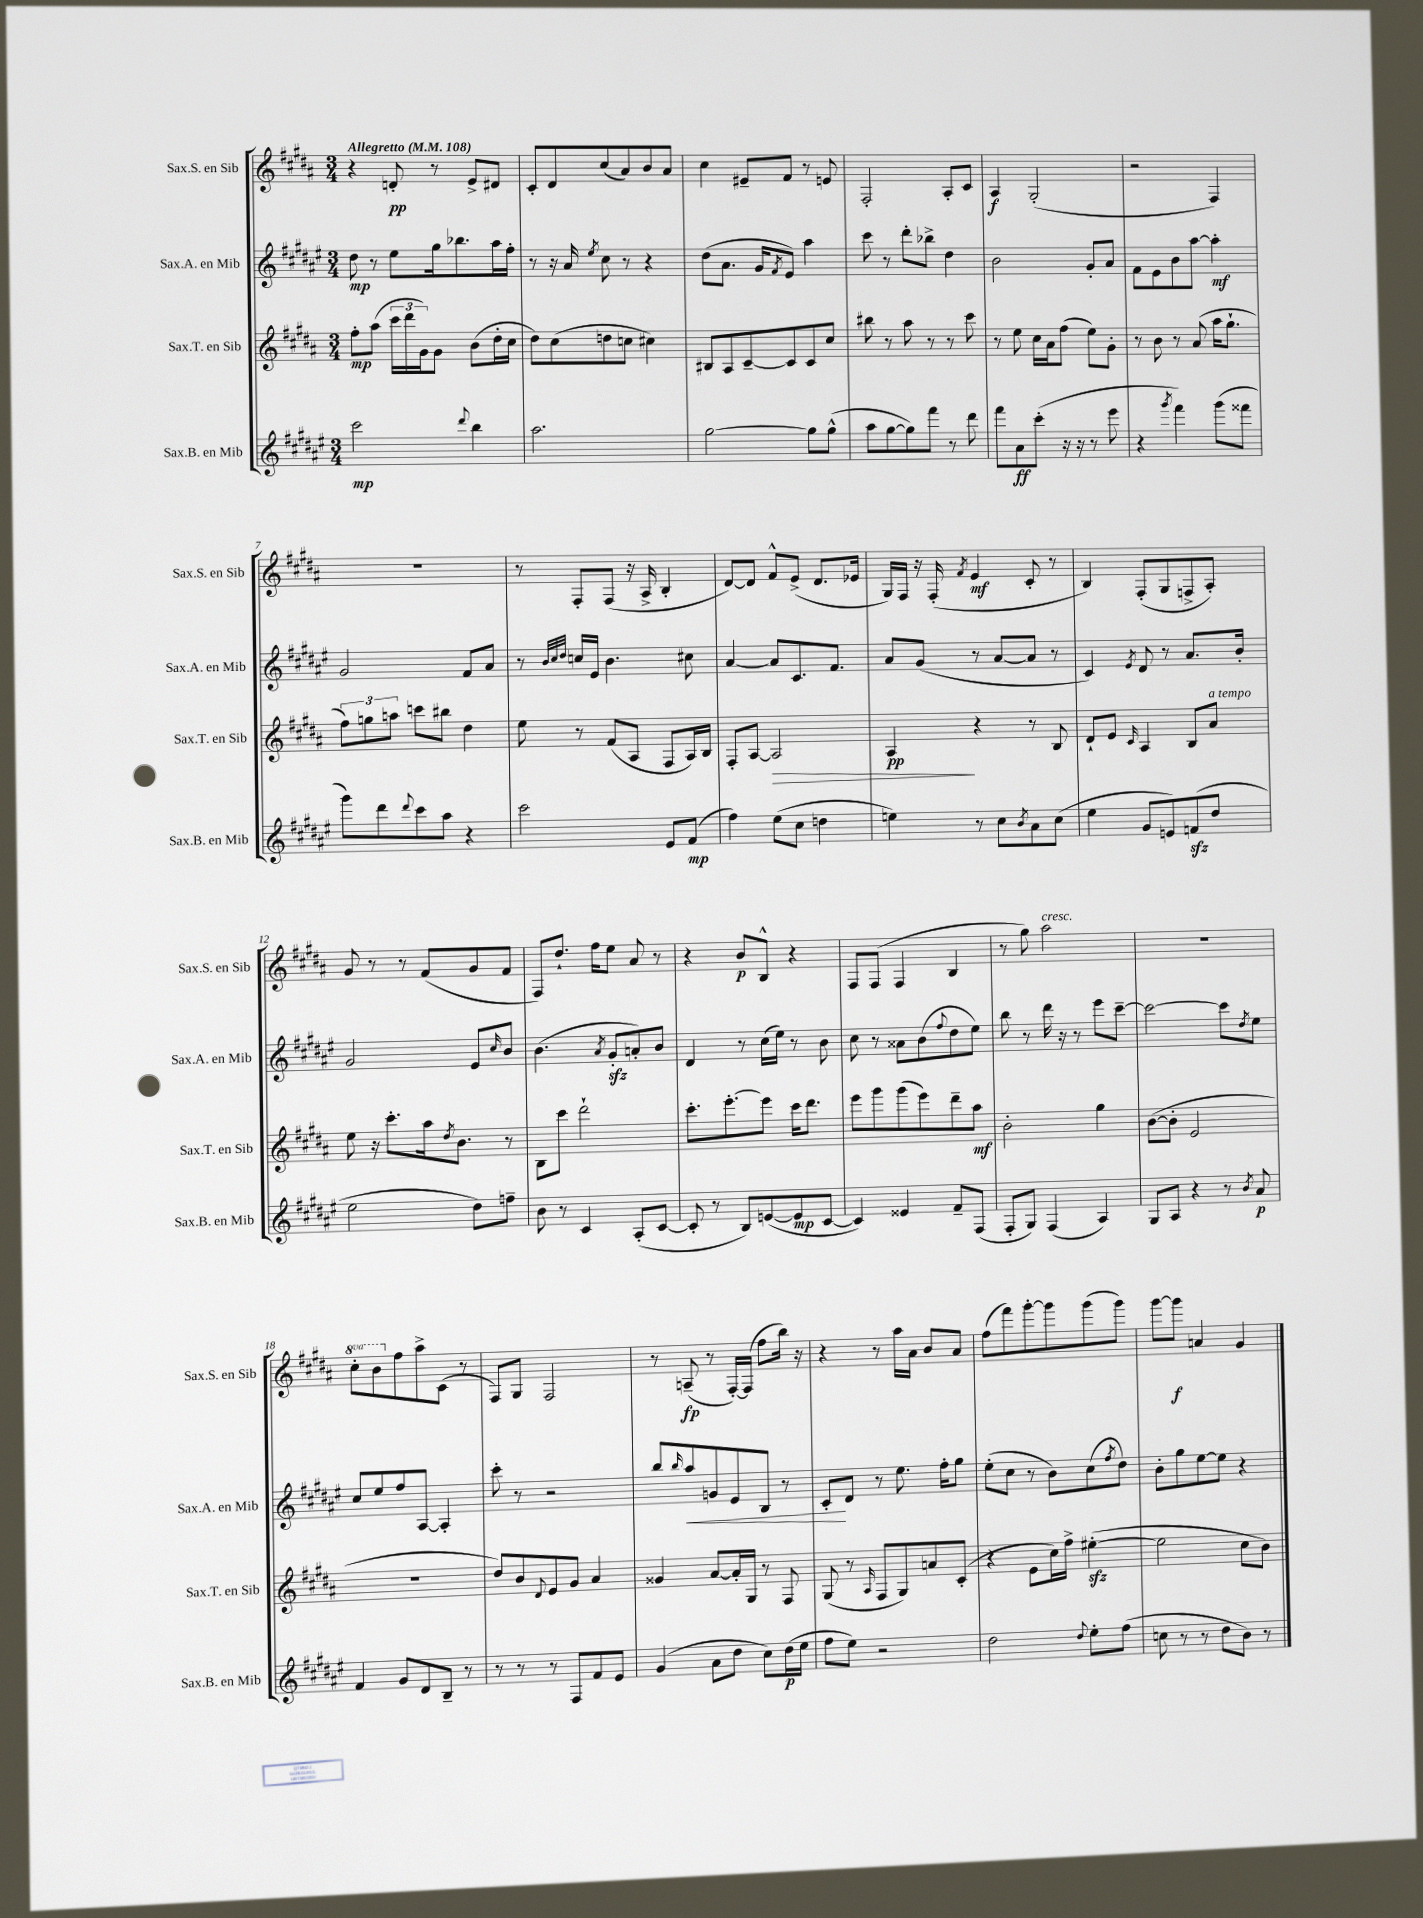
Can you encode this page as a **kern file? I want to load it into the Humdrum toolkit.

**kern	**kern	**kern	**kern
*staff4	*staff3	*staff2	*staff1
*clefG2	*clefG2	*clefG2	*clefG2
*k[f#c#g#d#a#e#]	*k[f#c#g#d#a#]	*k[f#c#g#d#a#e#]	*k[f#c#g#d#a#]
*M3/4	*M3/4	*M3/4	*M3/4
*MM108	*MM108	*MM108	*MM108
2ccc#	8ff#'	8dd#	4r
.	(8aa#	8r	.
.	24ccc#	8ee#	8d'
.	24ddd#	.	.
.	24g#)	.	.
.	8g#	16gg#	8r
.	.	8.bb-	.
8qqddd#	.	.	.
4bb	(8b	.	8e^
.	16dd#'	16aa#	8d#
.	16cc#	16ff#'	.
=	=	=	=
2.aa#	8dd#)	8r	8c#'
.	(8cc#	16r	8d#
.	.	16a#	.
.	.	8qee#	.
.	8dd	8cc#	(8cc#
.	8cc	8r	8a#)
.	4cc#)	4r	8b
.	.	.	8a#
=	=	=	=
[2gg#	8B#	(8dd#	4cc#
.	8A#	8.a#	.
.	[8c#~	.	8e#~
.	.	16g#	.
.	.	8qf#	.
.	8c#]	8e#)	8f#
8gg#]	8c#	4aa#	8r
(8gg#^^	8cc#	.	8e
=	=	=	=
8aa#	8bb#	8ccc#	2F#'
[8gg#	8r	8r	.
8gg#])	8aa#	8ddd#'	.
8fff#	8r	8bb-^	.
8r	8r	4dd#	8A#'
8ddd#	8ccc#	.	8c#
=	=	=	=
8fff#	8r	2b	4A#
8a#	8ee	.	.
(8ccc#'	16cc#	.	(2G#'
.	16a#	.	.
16r	(8ff#	.	.
16r	.	.	.
8r	8ee)	8g#'	.
8eee#	8g#'	8a#	.
=	=	=	=
4r	8r	8f#	2r
.	8b	8e#	.
8qggg#	.	.	.
4fff#)	8r	8b	.
.	(8a#	[8aa#	.
(8ggg#	16aa#	4aa#']	4F#)
.	8.gg#`	.	.
8fff##	.	.	.
=	=	=	=
8ggg#)	12ff#)	2g#	2.r
.	12gg	.	.
8ddd#	.	.	.
.	12aa	.	.
8qqddd#	.	.	.
8ccc#	8ccc	.	.
8aa#	8bb#	.	.
4r	4dd#	8f#	.
.	.	8a#	.
=	=	=	=
2ccc#	8ee	8r	8r
.	.	32qqb	.
.	.	32qqcc#	.
.	.	32qqdd#	.
.	8r	16cc	8F#'
.	.	16e#	.
.	(8f#	4.b	(8F#
.	8A#	.	16r
.	.	.	16A#^
8e#	8F#	.	4B'
(8f#	16A#)	8cc#	.
.	16B	.	.
=	=	=	=
4ff#)	8F#'	[4a#	[8d#)
.	[8A#	.	8d#]
(8ee#	2A#]	8a#]	8f#^^
8cc#	.	8.c#	(8e^
4dd	.	.	8.d#
.	.	8.f#	.
.	.	.	16e-
=	=	=	=
4ee)	4A#	8a#	16G#)
.	.	.	16F#
.	.	(8g#	16r
.	.	.	(16F#'
.	.	.	8qf#
8r	4r	8r	4e
8cc#	.	[8a#	.
8qb	.	.	.
8a#	8r	8a#]	8c#'
(8cc#	8B	8r	8r
=	=	=	=
4ee#	8d#`	4c#)	4B)
.	8e	.	.
.	16qqc#	8qe#	.
8g#	4A#	8d#	(8F#'
8e)	.	8r	8G#
(8f	8B	8.a#	8F^
8dd#	8a#	.	8A#')
.	.	16b'	.
=	=	=	=
2ee#	8ee	2g#	8g#
.	16r	.	8r
.	8.ccc#'	.	.
.	.	.	8r
.	16aa#	.	(8f#
.	8qdd#	.	.
.	8.b	.	.
8dd#)	.	8e#	8g#
.	.	16qqcc#	.
8ff~	8r	8b	8f#
=	=	=	=
8b	8B	(4.b	8F#)
8r	8ccc#	.	8.dd#`
4c#	2ddd#`	.	.
.	.	.	16ff#
.	.	8qa#	.
.	.	8g#'	8ee
(8A#'	.	8a')	8a#
[8c#	.	8b	8r
=	=	=	=
8c#']	8.ccc#'	4d#	4r
8r	.	.	.
.	[8.eee'	.	.
8B)	.	8r	8b
([8e	8eee]	(16cc#	8B^^
.	.	16ee#)	.
8e]	16ccc#	8r	4r
.	8.ddd#	.	.
[8c#	.	8b	.
=	=	=	=
4c#])	8eee	8cc#	8F#
.	8ggg#	8r	(8F#
4e##	(8ggg#	8a##	4F#
.	8eee)	(8b	.
.	.	8qqff#	.
8f#~	8ddd#~	8dd#	4B
(8F#	8aa#	8ee#)	.
=	=	=	=
8F#'	2b'	8bb	8r
8G#)	.	8r	8gg#)
(4F#	.	16ddd#	2aa#
.	.	16r	.
.	.	8r	.
4A#)	4gg#	8eee#	.
.	.	[8ccc#~	.
=	=	=	=
8G#	([8b	2ccc#_	2.r
8A#	8b']	.	.
4r	2e	.	.
8r	.	8ccc#]	.
8qb	.	8qdd#	.
8a#	.	8ee#	.
=	=	=	=
4f#	2.r	8cc#	8ccc#'
.	.	8ee#	8bb
8g#	.	8ff#	8ff#
8d#	.	[8A#	8aa#^
8B~	.	4A#']	(8c#
8r	.	.	8r
=	=	=	=
8r	8dd#)	8ccc#'	8F#)
8r	8b	8r	8G#
.	8qqd#	.	.
8r	8e	2r	2F#
8F#	8g#	.	.
8f#	4a#	.	.
8e#	.	.	.
=	=	=	=
(4g#	4g##	8bb	8r
.	.	16qqbb	.
.	.	8aa#	(8A~
8a#	[8a#	8g	8r
8dd#	16a#']	8e#	[16F#')
.	16G#	.	(16F#]
8cc#)	8r	8B	8ff#
(16dd#	8F#	8r	16bb)
16ee#	.	.	16r
=	=	=	=
8ff#	(8G#	8c#'	4r
8ee#)	8r	8d#	.
.	16qqA#	.	.
2r	8F#	8r	8r
.	8G#)	8.ee#	16aa#
.	.	.	16a#
.	8a	.	8b
.	.	16ff#'	.
.	(8c#'	8gg#	8a#
=	=	=	=
2dd#	4r	(8ee#'	(8ff#
.	.	8cc#	8fff#)
.	8e	8r	[8ggg#'
.	16cc#)	8b)	8ggg#]
.	16ff#^	.	.
8qqdd#	.	.	.
8ee#'	([4ee#'	(8cc#	(8ggg#
.	.	8qff#	.
(8ff#	.	8dd#)	8ggg#)
=	=	=	=
8cc	2ee#]	8b'	[8ggg#
8r	.	8gg#	8ggg#]
8r	.	[8ee#	4a
8dd#	.	8ee#]	.
8b)	8cc#	4r	4g#
8r	8b)	.	.
==	==	==	==
*-	*-	*-	*-
